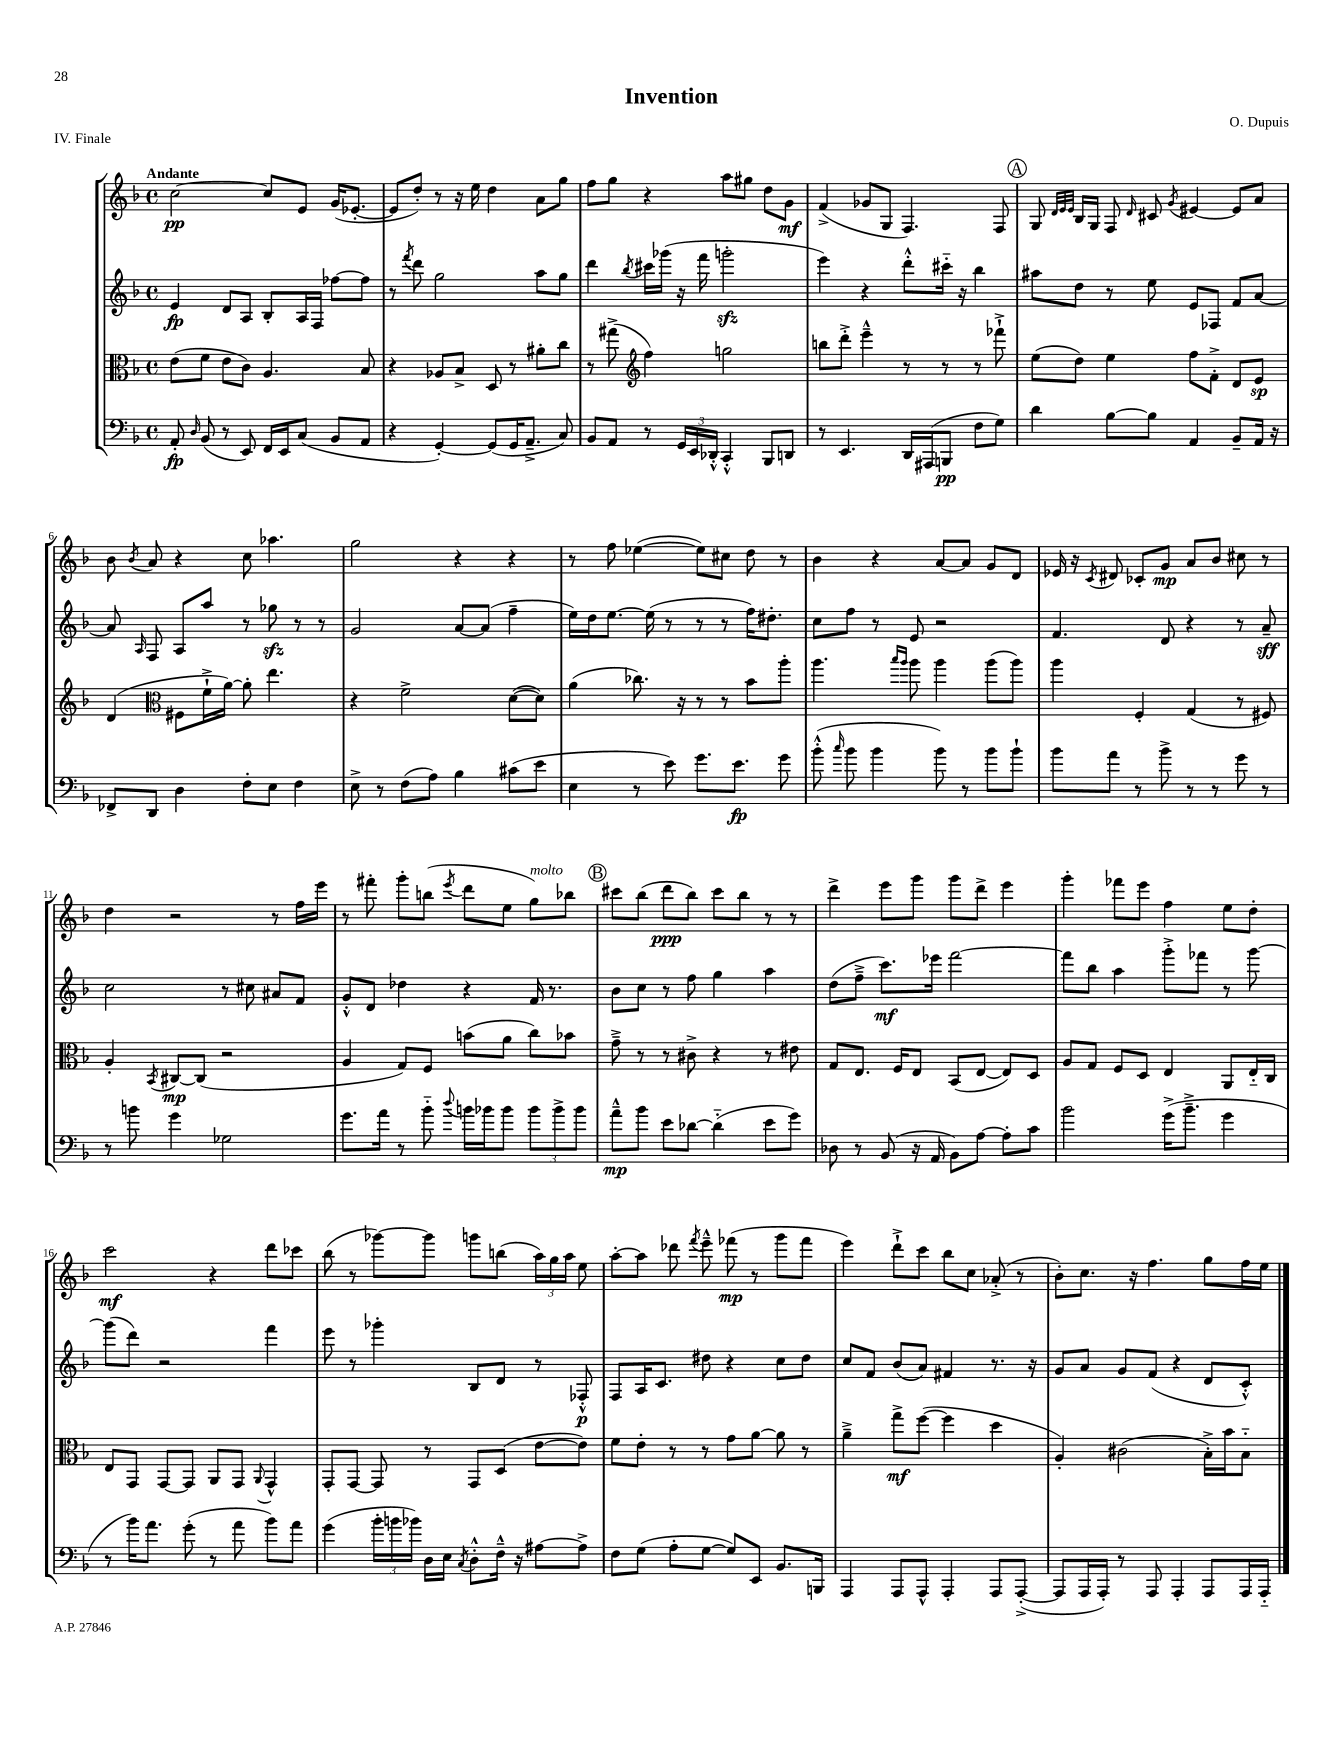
\header { title = "Invention" composer = "O. Dupuis" piece = "IV. Finale" }
<<
\new StaffGroup <<
\new Staff = "s0" {
    \clef treble \key f \major \defaultTimeSignature \time 4/4 \tempo "Andante"
    \autoBeamOff c''2~\pp c''8[ e'8] g'16[( ees'8.]~-. |
    ees'8[ d''8]-.) r8 r16 e''16 d''4 a'8[ g''8] |
    f''8[ g''8] r4 a''8[ gis''8] d''8[ g'8]\mf |
    f'4->( ges'8[ g8] f4.) f8 |
    \mark \markup { \circle "A" } g8 \grace { d'32[ e'32 e'32] } bes16[ g16] f8 \grace { d'16 } cis'8 \acciaccatura { g'8 } eis'4~ eis'8[ a'8] |
    bes'8 \acciaccatura { bes'8 } a'8 r4 c''8 aes''4. |
    g''2 r4 r4 |
    r8 f''8 ees''4~( ees''8[) cis''8] d''8 r8 |
    bes'4 r4 a'8[~ a'8] g'8[ d'8] |
    ees'16 r16 \acciaccatura { c'8 } dis'8 ces'8[-. g'8]\mp a'8[ bes'8] cis''8 r8 |
    d''4 r2 r8 f''16[ e'''16] |
    r8 fis'''8-. g'''8[-. b''8]( \acciaccatura { e'''8 } d'''8[ e''8] g''8[^\markup { \italic "molto" }) bes''8] |
    \mark \markup { \circle "B" } cis'''8[ bes''8]( d'''8[\ppp bes''8]) cis'''8[ bes''8] r8 r8 |
    d'''4-> e'''8[ g'''8] g'''8[ d'''8]-> e'''4 |
    g'''4-. fes'''8[ e'''8] f''4 e''8[ d''8]-. |
    c'''2\mf r4 d'''8[ ces'''8] |
    bes''8( r8 ges'''8[~) ges'''8] g'''8[ b''8]( \tuplet 3/2 { a''16[) g''16 a''16] } e''8 |
    a''8[~-. a''8] des'''8 \acciaccatura { f'''8 } e'''8---^ fes'''8\mp( r8 g'''8[ fes'''8] |
    e'''4) d'''8[-!-> c'''8] bes''8[ c''8] aes'8-.->( r8 |
    bes'8[-.) c''8.] r16 f''4. g''8[ f''16 e''16] \bar "|." |
}
\new Staff = "s1" {
    \clef treble \key f \major \defaultTimeSignature \time 4/4
    \autoBeamOff e'4\fp d'8[ a8] bes8[-. a16 f16] fes''8[~ fes''8] |
    r8 \acciaccatura { f'''8 } d'''8 g''2 a''8[ g''8] |
    d'''4 \acciaccatura { bes''8 } cis'''16[ ges'''16]( r16 f'''16 g'''2-.\sfz |
    e'''4) r4 d'''8[-.-^ cis'''16]-_ r16 bes''4 |
    \mark \markup { \circle "A" } ais''8[ d''8] r8 e''8 e'8[ fes8] f'8[ a'8]~ |
    a'8 \grace { a16 } f8 a8[ a''8] r8 ges''8\sfz r8 r8 |
    g'2 a'8[~ a'8]( f''4-- |
    e''16[) d''16 e''8.]~ e''16( r8 r8 r8 f''16[) dis''8.]-. |
    c''8[ f''8] r8 e'8 r2 |
    f'4. d'8 r4 r8 a'8--\sff |
    c''2 r8 cis''8 ais'8[ f'8] |
    g'8[-.-^ d'8] des''4 r4 f'16 r8. |
    \mark \markup { \circle "B" } bes'8[ c''8] r8 f''8 g''4 a''4 |
    d''8[( f''8]---> c'''8.[\mf) ees'''16] f'''2~ |
    f'''8[ bes''8] a''4 g'''8[-.-> fes'''8] r8 g'''8~ |
    g'''8[( d'''8]) r2 f'''4 |
    e'''8 r8 ges'''4-. bes8[ d'8] r8 fes8-.-^\p |
    f8[ a16 c'8.] dis''8 r4 c''8[ dis''8] |
    c''8[ f'8] bes'8[( a'8]) fis'4 r8. r16 |
    g'8[ a'8] g'8[ f'8]( r4 d'8[ c'8]-.-^) \bar "|." |
}
\new Staff = "s2" {
    \clef alto \key f \major \defaultTimeSignature \time 4/4
    \autoBeamOff e'8[( f'8] e'8[ c'8]) a4. bes8 |
    r4 aes8[ bes8]-> d8 r8 ais'8[-. c''8] |
    r8 gis''8->( \clef treble f''4) g''2 |
    b''8[ d'''8]-.-> e'''4---^ r8 r8 r8 fes'''8-!-> |
    \mark \markup { \circle "A" } e''8[( d''8]) e''4 f''8[ f'8]-.-> d'8[ e'8]\sp |
    d'4( \clef alto fis8[ f'16-!-> a'16]~) a'8-. e''4. |
    r4 f'2-> d'8[~( d'8]) |
    a'4( ces''8.) r16 r8 r8 bes'8[ a''8]-. |
    a''4. \grace { bes''16[ a''16] } a''8 a''4 a''8[( a''8]) |
    a''4 f4-. g4( r8 fis8) |
    a4-. \acciaccatura { bes,8 } cis8[~\mp cis8]( r2 |
    a4 g8[) f8] b'8[( a'8] c''8[) bes'8] |
    \mark \markup { \circle "B" } g'8---> r8 r8 cis'8-> r4 r8 eis'8 |
    g8[ e8.] f16[ e8] bes,8[( e8]~ e8[) d8] |
    a8[ g8] f8[ d8] e4 a,8[ e16-_ c16] |
    e8[ g,8] g,8[~ g,8] a,8[ g,8] \appoggiatura { a,8 } g,4-^ |
    g,8[-. g,8]~ g,8 r8 g,8[ d8]( e'8[~ e'8]) |
    f'8[ e'8]-. r8 r8 g'8[ a'8]~ a'8 r8 |
    a'4---> g''8[->\mf f''8]~( f''4 d''4 |
    a4-.) cis'2( bes16[-.->) bes'16 bes8]-_ \bar "|." |
}
\new Staff = "s3" {
    \clef bass \key f \major \defaultTimeSignature \time 4/4
    \autoBeamOff a,8-.\fp \grace { d16 } bes,8( r8 e,8) f,16[ e,16 c8]( bes,8[ a,8] |
    r4 g,4~-.) g,8[( g,16 a,8.]---> c8) |
    bes,8[ a,8] r8 \tuplet 3/2 { g,16[ e,16 des,16]-.-^ } c,4-.-^ bes,,8[ d,8] |
    r8 e,4. d,16[ ais,,16( b,,8]\pp f8[ g8]) |
    \mark \markup { \circle "A" } d'4 bes8[~ bes8] a,4 bes,8[-- a,16] r16 |
    fes,8[-> d,8] d4 f8[-. e8] f4 |
    e8-> r8 f8[( a8]) bes4 cis'8[( e'8] |
    e4 r8 e'8) g'8.[ e'8.]\fp g'8 |
    bes'8-.-^( \grace { c''16 } bes'8 bes'4 bes'8) r8 bes'8[ bes'8]-! |
    bes'8[ a'8] r8 bes'8-> r8 r8 g'8 r8 |
    r8 b'8 g'4 ges2 |
    g'8.[ a'16] r8 bes'8-_ \appoggiatura { d''8 } b'16[ bes'16 bes'8] \tuplet 3/2 { bes'8[ bes'8-> bes'8] } |
    \mark \markup { \circle "B" } a'8[---^\mp bes'8] e'8[ des'8]~ des'4-_( e'8[ g'8]) |
    des8 r8 bes,8( r16 a,16 bes,8[) a8]~ a8[-. c'8] |
    bes'2 g'16[->( bes'8.]---> g'4 |
    r8 bes'16[) a'8.] g'8-.( r8 a'8 bes'8[) a'8] |
    g'4( \tuplet 3/2 { bes'16[-. b'16 bes'16]) } d16[ e16] \acciaccatura { c8 } d8[-.-^ f16]---^ r16 ais8[~ ais8]-> |
    f8[ g8]( a8[-. g8]~ g8[) e,8] bes,8.[ b,,16] |
    a,,4 a,,8[ a,,8]-^ a,,4-. a,,8[ a,,8]~-.->( |
    a,,8[ a,,16 a,,16]-.) r8 a,,8 a,,4-. a,,8[ a,,16 a,,16]-_ \bar "|." |
}
>>
>>
